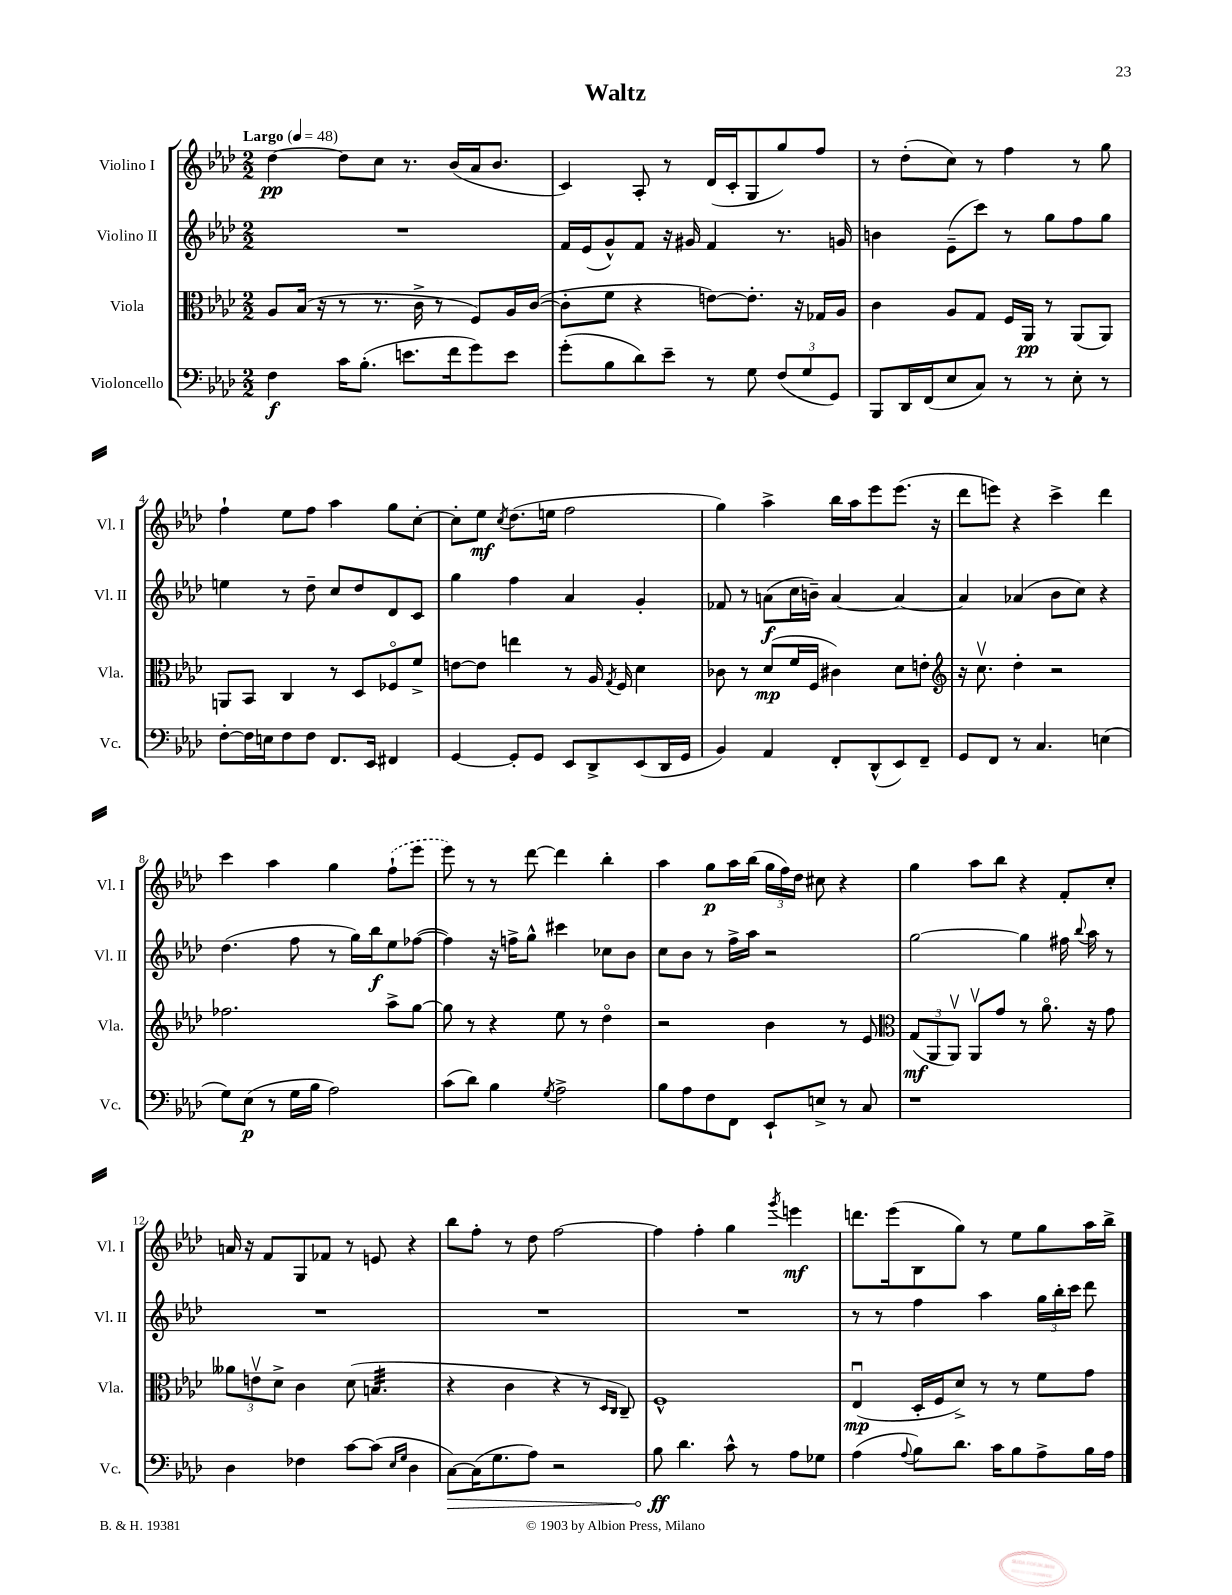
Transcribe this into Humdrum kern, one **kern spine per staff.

**kern	**kern	**kern	**kern
*staff4	*staff3	*staff2	*staff1
*clefF4	*clefC3	*clefG2	*clefG2
*k[b-e-a-d-]	*k[b-e-a-d-]	*k[b-e-a-d-]	*k[b-e-a-d-]
*M2/2	*M2/2	*M2/2	*M2/2
*MM48	*MM48	*MM48	*MM48
4F	8A-	1r	[4dd-
.	(16B-	.	.
.	16r	.	.
16c	8r	.	8dd-]
(8.B-'	.	.	.
.	8.r	.	8cc
8.e	.	.	8.r
.	16c^	.	.
.	8r	.	.
16f	.	.	(16b-
8g)	8F)	.	16a-
.	.	.	8.b-
8e	16A-	.	.
.	([16c	.	.
=	=	=	=
(8g'	8c']	16f	4c)
.	.	(16e-	.
8B-	8f	8g^^)	.
8d-)	4r	8f	8A-'
8e-~	.	16r	8r
.	.	16g#	.
8r	[8e)	4f	(16d-
.	.	.	16c'
8G	8.e']	.	8G
(12F	.	8.r	8gg)
.	16r	.	.
12G	.	.	.
.	16G-	.	8ff
12GG)	.	.	.
.	16A-	16g	.
=	=	=	=
8BBB-	4c	4b	8r
16DD-	.	.	(8dd-'
(16FF	.	.	.
8E-	8A-	(8e-~	8cc)
8C)	8G	8ccc)	8r
8r	16F	8r	4ff
.	16AA-	.	.
8r	8r	8gg	.
8E-'	(8AA-	8ff	8r
8r	8AA-)	8gg	8gg
=	=	=	=
[8F'	8AA	4ee	4ff`
16F]	8BB-	.	.
16E	.	.	.
8F	4C	8r	8ee-
8F	.	8dd-~	8ff
8.FF	8r	8cc	4aa-
.	8D-	8dd-	.
16EE-	.	.	.
4FF#	8F-o	8d-	8gg
.	8f^	8c	[8cc'
=	=	=	=
[4GG	[8e	4gg	8cc']
.	8e]	.	8ee-
.	.	.	8qcc
8GG']	4ee	4ff	(8.dd-
8GG	.	.	.
.	.	.	16ee
8EE-	8r	4a-	2ff
8DD-^	16A-	.	.
.	8qG	.	.
.	16F	.	.
(8EE-	4d-	4g'	.
16DD-	.	.	.
16GG	.	.	.
=	=	=	=
4BB-)	8c-	8f-	4gg)
.	8r	8r	.
4AA-	(8d-	(8a	4aa-^
.	16f	16cc	.
.	16F	16b~)	.
8FF'	4c#)	[4a	16bb-
.	.	.	16aa-
(8DD-^^	.	.	8eee-
8EE-)	8d-	4a_	(8.eee-
8FF~	8e'	.	.
.	.	.	16r
=	=	=	=
*	*clefG2	*	*
8GG	16r	4a]	8ddd-
.	8.ccv	.	.
8FF	.	.	8eee)
8r	4dd-'	(4a-	4r
4.C	.	.	.
.	2r	8b-	4ccc^
.	.	8cc)	.
(4E	.	4r	4ddd-
=	=	=	=
8G)	2.ff-	(4.dd-	4ccc
(8E-	.	.	.
8r	.	.	4aa-
16G	.	8ff	.
16B-	.	.	.
2A-)	.	8r	4gg
.	.	16gg)	.
.	.	16bb-	.
.	8aa-^	8ee-	(8ff`
.	[8gg	([8ff-	8eee-
=	=	=	=
(8c	8gg]	4ff-])	8eee-)
8d-)	8r	.	8r
4B-	4r	16r	8r
.	.	16ff^	.
.	.	8gg^^	[8ddd-
8qG	.	.	.
2A-^	8ee-	4ccc#	4ddd-]
.	8r	.	.
.	4dd-o	8cc-	4bb-'
.	.	8b-	.
=	=	=	=
8B-	2r	8cc	4aa-
8A-	.	8b-	.
8F	.	8r	8gg
8FF	.	16ff^	16aa-
.	.	16aa-	(16bb-
8EE-`	4b-	2r	24gg
.	.	.	24ff)
.	.	.	24dd-
8E^	.	.	8cc#
8r	8r	.	4r
8C	8e-	.	.
=	=	=	=
*	*clefC3	*	*
1r	(12G	[2gg	4gg
.	12AA-	.	.
.	12AA-v)	.	.
.	8AA-v	.	8aa-
.	8g	.	8bb-
.	8r	4gg]	4r
.	8.a-o	.	.
.	.	16ff#	8f'
.	.	8qqbb-	.
.	16r	16aa-	.
.	8g	8r	8cc'
=	=	=	=
4D-	12a--	1r	16a
.	.	.	16r
.	12ev	.	.
.	.	.	8f
.	12d-^	.	.
4F-	4c	.	8G
.	.	.	8f-
[8c	(8d-	.	8r
(8c]	4.B	.	8e
16qqE-	.	.	.
16qqG	.	.	.
4D-	.	.	4r
=	=	=	=
[8C)	4r	1r	8bb-
(16C]	.	.	8ff'
8.G	.	.	.
.	4c	.	8r
8A-)	.	.	8dd-
2r	4r	.	[2ff
.	8r	.	.
.	16qqD-	.	.
.	16qqC	.	.
.	8C~)	.	.
=	=	=	=
8B-	1F^^	1r	4ff]
4.d-	.	.	.
.	.	.	4ff'
8c^^	.	.	4gg
8r	.	.	.
.	.	.	8qggg
8A-	.	.	4eee
8G-	.	.	.
=	=	=	=
(4A-	(4E-u	8r	8.ddd
.	.	8r	.
.	.	.	(16eee-
8qqA-	.	.	.
8B-)	16D-'	4ff	8B-
.	16F	.	.
8.d-	8d-^)	.	8gg)
.	8r	4aa-	8r
16c	.	.	.
8B-	8r	.	8ee-
8A-^	8f	24gg	8gg
.	.	24bb-'	.
.	.	24ccc	.
16B-	8g	8ddd-	16aa-
16A-	.	.	16bb-^
==	==	==	==
*-	*-	*-	*-
